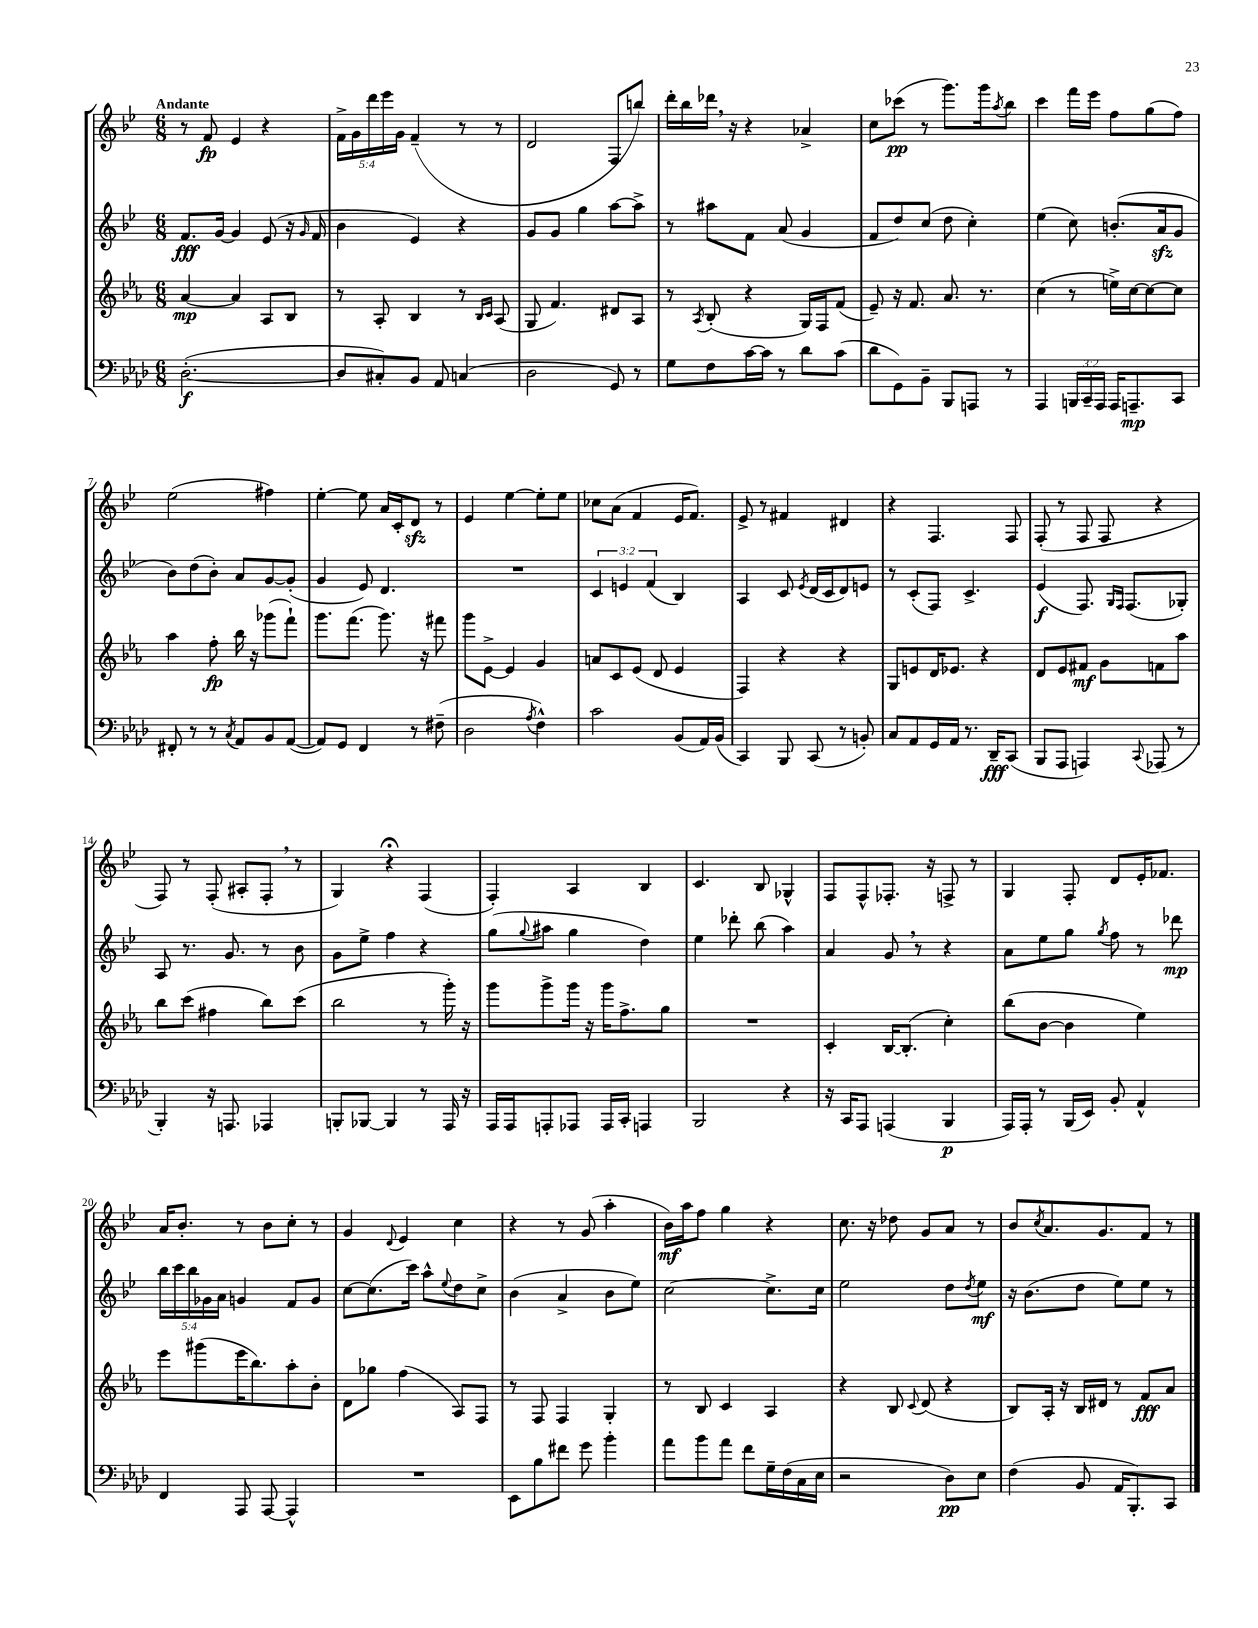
<<
\new StaffGroup <<
\new Staff = "s0" {
    \clef treble \key bes \major \numericTimeSignature \time 6/8 \override Staff.TupletNumber.text = #tuplet-number::calc-fraction-text \tempo "Andante"
    r8 f'8\fp ees'4 r4 |
    \tuplet 5/4 { f'16-> g'16 d'''16 ees'''16 g'16 } f'4--( r8 r8 |
    d'2 f8 b''8) |
    d'''16-. bes''16 des'''16 \breathe r16 r4 aes'4-> |
    c''8 ces'''8\pp( r8 g'''8.) g'''16 \acciaccatura { a''8 } bes''8 |
    c'''4 f'''16 ees'''16 f''8 g''8( f''8) |
    ees''2( fis''4) |
    ees''4~-. ees''8 a'16 c'16-. d'8\sfz r8 |
    ees'4 ees''4~ ees''8-. ees''8 |
    ces''8 a'8( f'4 ees'16 f'8.) |
    ees'8-> r8 fis'4 dis'4 |
    r4 f4. f8 |
    f8-.( r8 f8 f8 r4 |
    f8) r8 f8-.( ais8-. f8-. \breathe r8 |
    g4) r4\fermata f4( |
    f4-.) a4 bes4 |
    c'4. bes8 ges4-^ |
    f8 f8-^ fes8.-. r16 f8-> r8 |
    g4 f8-. d'8 ees'16-. fes'8. |
    a'16 bes'8.-. r8 bes'8 c''8-. r8 |
    g'4 \appoggiatura { d'8 } ees'4 c''4 |
    r4 r8 g'8( a''4-. |
    bes'16\mf) a''16 f''8 g''4 r4 |
    c''8. r16 des''8 g'8 a'8 r8 |
    bes'8 \acciaccatura { c''8 } a'8. g'8. f'8 r8 \bar "|." |
}
\new Staff = "s1" {
    \clef treble \key bes \major \numericTimeSignature \time 6/8 \override Staff.TupletNumber.text = #tuplet-number::calc-fraction-text
    f'8.\fff g'16~ g'4 ees'8( r16 \grace { g'16 } f'16 |
    bes'4 ees'4) r4 |
    g'8 g'8 g''4 a''8~ a''8-> |
    r8 ais''8 f'8 a'8( g'4 |
    f'8 d''8) c''8( d''8 c''4-.) |
    ees''4( c''8) b'8.-.( a'16\sfz g'8 |
    bes'8) d''8( bes'8-.) a'8 g'8~ g'8-.( |
    g'4 ees'8) d'4. |
    R2. |
    \tuplet 3/2 { c'4 e'4 f'4( } bes4) |
    a4 c'8 \acciaccatura { ees'8 } d'16( c'16 d'8) e'8 |
    r8 c'8-.( f8) c'4.-> |
    ees'4\f( f8.) \grace { g16 f16 } f8.( ges8-.) |
    a8 r8. g'8. r8 bes'8 |
    g'8 ees''8-> f''4 r4 |
    g''8( \appoggiatura { g''8 } ais''8 g''4 d''4) |
    ees''4 des'''8-. bes''8( a''4) |
    a'4 g'8 \breathe r8 r4 |
    a'8 ees''8 g''8 \acciaccatura { g''8 } f''8 r8 des'''8\mp |
    \tuplet 5/4 { bes''16 c'''16 bes''16 ges'16 a'16 } g'4 f'8 g'8 |
    c''8~ c''8.( c'''16) a''8-^ \appoggiatura { ees''8 } d''8 c''8-> |
    bes'4( a'4-> bes'8 ees''8) |
    c''2~ c''8.-> c''16 |
    ees''2 d''8 \acciaccatura { d''8 } ees''8\mf |
    r16 bes'8.( d''8 ees''8) ees''8 r8 \bar "|." |
}
\new Staff = "s2" {
    \clef treble \key ees \major \numericTimeSignature \time 6/8
    aes'4~\mp aes'4 aes8 bes8 |
    r8 aes8-. bes4 r8 \grace { bes16 c'16 } aes8( |
    g8 f'4.) dis'8 aes8 |
    r8 \acciaccatura { aes8 } bes8-.( r4 g16) f16 f'8( |
    ees'8--) r16 f'8. aes'8. r8. |
    c''4( r8 e''16->) c''16~ c''8~ c''8 |
    aes''4 f''8-.\fp bes''16 r16 ges'''8( f'''8-!) |
    g'''8. f'''8.( g'''8.) r16 fis'''8 |
    g'''8 ees'8~-> ees'4 g'4 |
    a'8 c'8 ees'8( d'8 ees'4 |
    f4) r4 r4 |
    g8 e'8 d'16 ees'8. r4 |
    d'8 ees'8 fis'8\mf g'8 f'8 aes''8 |
    bes''8 c'''8( fis''4 bes''8) c'''8( |
    bes''2 r8 g'''16-.) r16 |
    g'''8 g'''8-> g'''16 r16 g'''16 f''8.-> g''8 |
    R2. |
    c'4-. bes16~ bes8.-.( c''4-.) |
    bes''8( bes'8~ bes'4 ees''4) |
    ees'''8 gis'''8( ees'''16 bes''8.) aes''8-. bes'8-. |
    d'8 ges''8 f''4( aes8) f8 |
    r8 f8 f4 g4-. |
    r8 bes8 c'4 aes4 |
    r4 bes8 \appoggiatura { c'8 } d'8( r4 |
    bes8) aes16-. r16 bes16 dis'16 r8 f'8\fff aes'8 \bar "|." |
}
\new Staff = "s3" {
    \clef bass \key aes \major \numericTimeSignature \time 6/8 \override Staff.TupletNumber.text = #tuplet-number::calc-fraction-text
    des2.~-.\f( |
    des8 cis8-.) bes,8 aes,8 c4( |
    des2 g,8) r8 |
    g8 f8 c'16~ c'16 r8 des'8 c'8( |
    des'8 g,8) bes,8-- bes,,8 a,,8 r8 |
    aes,,4 \tuplet 3/2 { b,,16 c,16-- aes,,16 } aes,,16 a,,8.--\mp c,8 |
    fis,8-. r8 r8 \acciaccatura { c8 } aes,8 bes,8 aes,8~( |
    aes,8) g,8 f,4 r8 fis8--( |
    des2 \acciaccatura { aes8 } f4-^) |
    c'2 bes,8( aes,16) bes,16( |
    c,4) bes,,8 c,8( r8 b,8-.) |
    c8 aes,8 g,16 aes,16 r8. des,16--\fff c,8( |
    bes,,8 aes,,8 a,,4) \appoggiatura { c,8 } aes,,8( r8 |
    bes,,4-.) r16 a,,8. aes,,4 |
    b,,8-. bes,,8~ bes,,4 r8 aes,,16 r16 |
    aes,,16 aes,,16 a,,8-. aes,,8 aes,,16 c,16-. a,,4 |
    bes,,2 r4 |
    r16 c,16 aes,,8 a,,4( bes,,4\p |
    aes,,16) aes,,16-. r8 bes,,16( ees,16) bes,8-. aes,4-^ |
    f,4 aes,,8 aes,,8~ aes,,4-^ |
    R2. |
    ees,8 bes8 fis'8 g'8 bes'4-. |
    aes'8 bes'8 aes'8 f'8 g16-- f16( c16 ees16 |
    r2 des8\pp) ees8 |
    f4( bes,8 aes,16 bes,,8.-.) c,8 \bar "|." |
}
>>
>>
